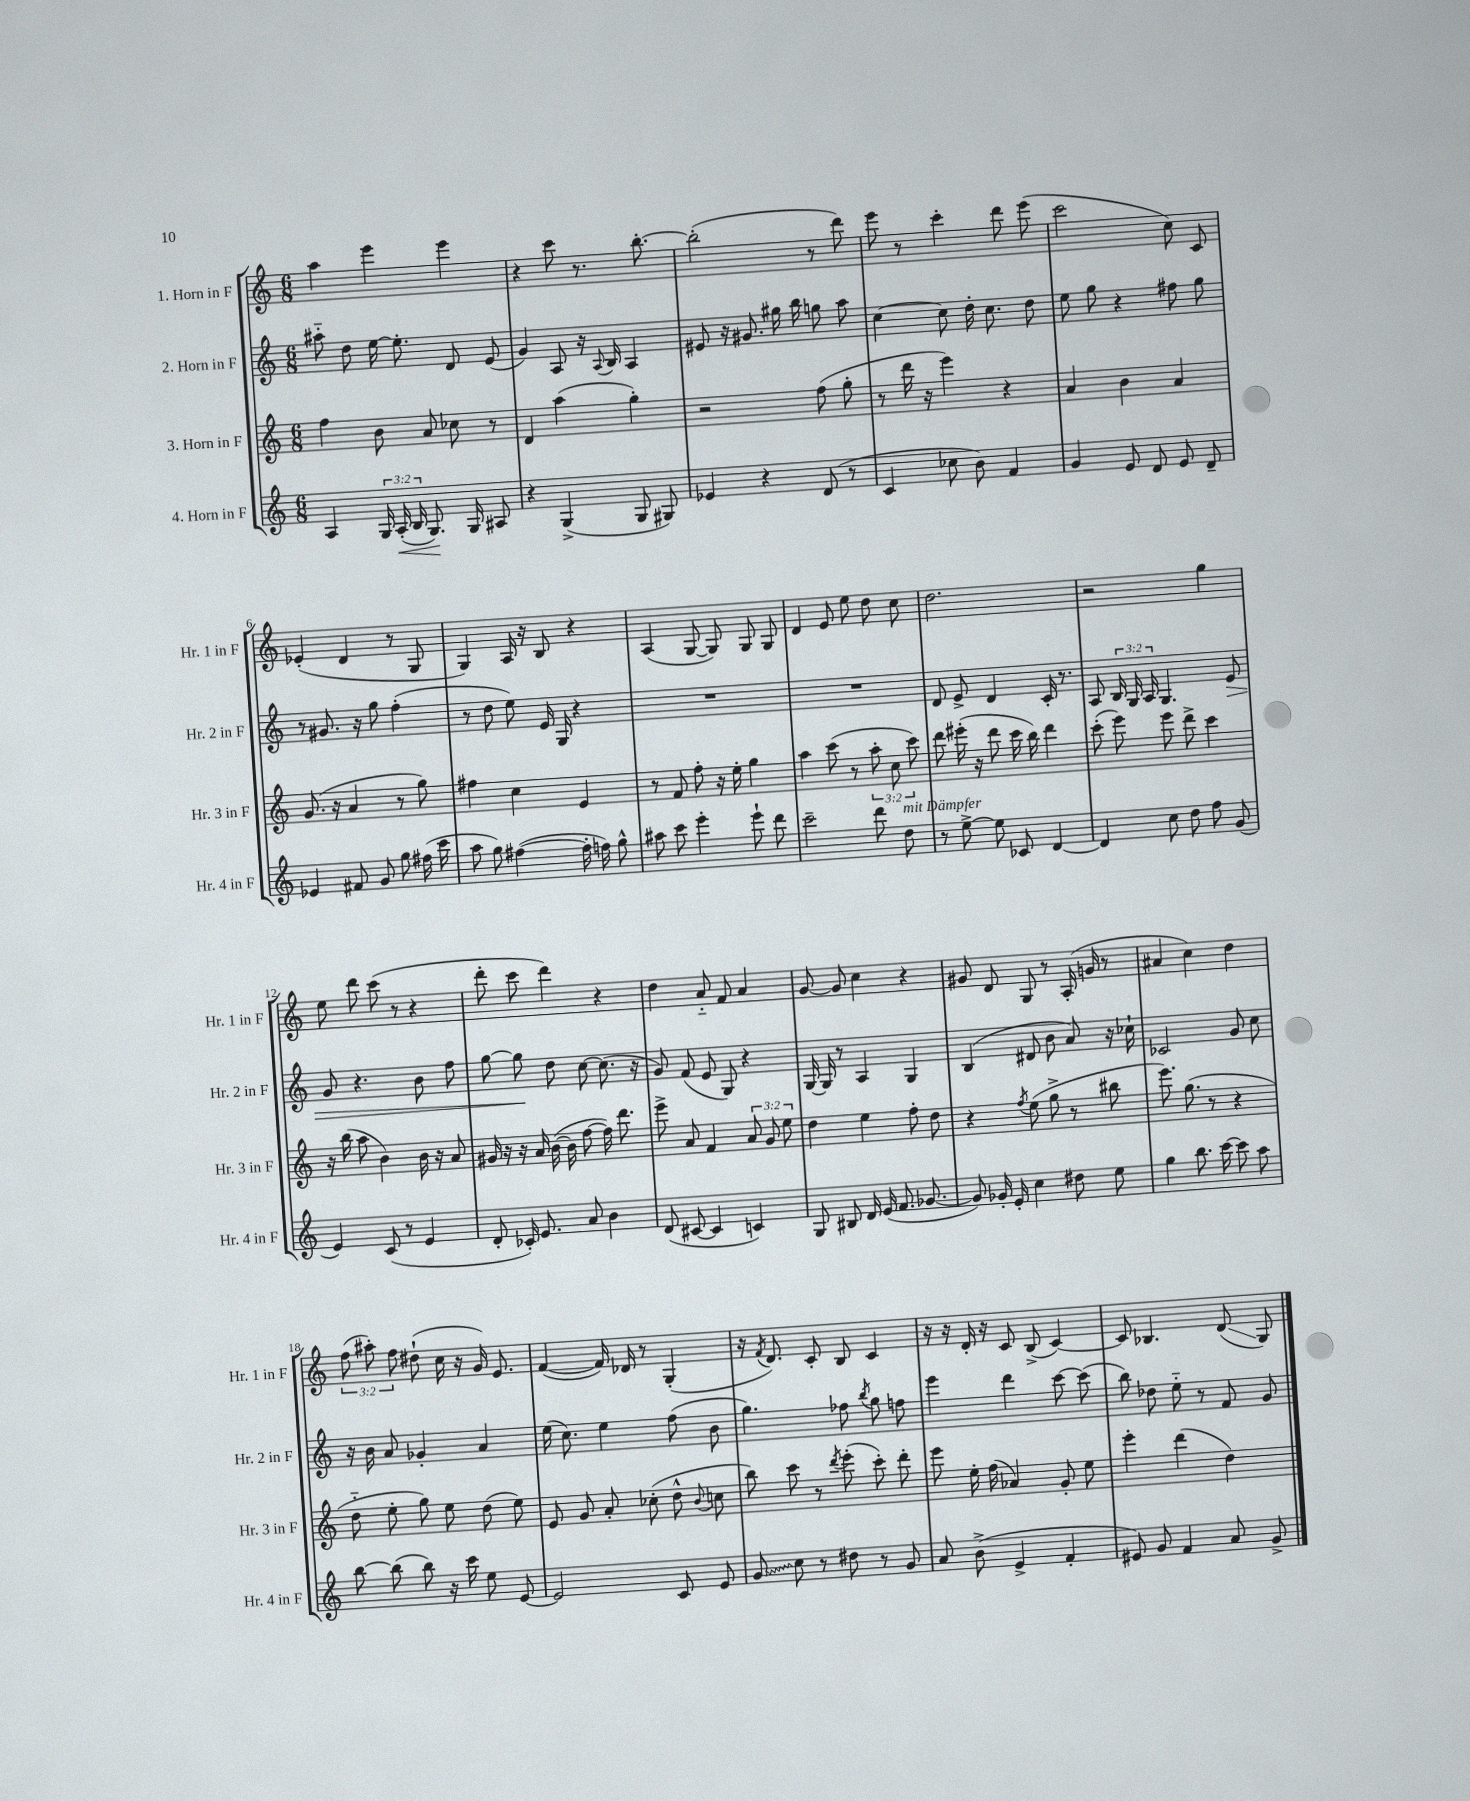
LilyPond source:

<<
\new StaffGroup <<
\new Staff = "s0" \with { instrumentName = "1. Horn in F" shortInstrumentName = "Hr. 1 in F" } {
    \clef treble \key c \major \numericTimeSignature \time 6/8 \override Staff.TupletNumber.text = #tuplet-number::calc-fraction-text
    \autoBeamOff a''4 e'''4 e'''4 |
    r4 c'''8 r8. b''8.~-. |
    b''2-.( r8 d'''8) |
    e'''8 r8 c'''4-. d'''8 e'''8( |
    c'''2 c''8) c'8 |
    ees'4-.( d'4 r8 g8 |
    g4) a16 r16 b8 r4 |
    a4( g8~ g8) g8 g8 |
    d'4 e'8 e''8 d''8 c''8 |
    d''2. |
    r2 g''4 |
    e''8 d'''8 c'''8( r8 r4 |
    d'''8-. c'''8 d'''4) r4 |
    d''4 a'8-_ f'8 a'4 |
    g'8~ g'8 c''4 r4 |
    gis'8 d'8 g8 r8 a16-.( g'16 r8 |
    ais'4 c''4) d''4 |
    \tuplet 3/2 { f''8( ais''8-.) f''8 } dis''8-!( c''16 r16 g'16) e'8. |
    f'4~( f'16) des'16 r8 g4-.( |
    r16 \acciaccatura { f'8 } d'8.) c'8-. b8 c'4 |
    r16 r16 d'16-. r16 c'8 b8->( c'4~) |
    c'8 bes4. d'8\glissando( g8) \bar "|." |
}
\new Staff = "s1" \with { instrumentName = "2. Horn in F" shortInstrumentName = "Hr. 2 in F" } {
    \clef treble \key c \major \numericTimeSignature \time 6/8 \override Staff.TupletNumber.text = #tuplet-number::calc-fraction-text
    \autoBeamOff ais''8-_ d''8 e''16~ e''8.-. d'8 e'8( |
    g'4) a8 r16 \appoggiatura { a8 } b16 a4 |
    eis'8 r16 gis'8. gis''16 b''16 g''8 a''8 |
    c''4~ c''8 d''16-. c''8. d''8 |
    e''8 g''8 r4 fis''8 g''8 |
    r8 gis'8. r16 g''8 f''4-.( |
    r8 d''8 e''8) e'16 g16 r4 |
    R2. |
    R2. |
    d'8 e'8-> d'4 c'16-. r8. |
    a8 \tuplet 3/2 { b16 g16 a16 } g4. e'8\> |
    g'8 r4. b'8 f''8 |
    g''8~ g''8\! d''8 c''8~ c''8.( r16 |
    g'8) f'8( e'8 g8) r4 |
    g16~ g16 r8 a4 g4 |
    b4( dis'8 b'8 a'8) r16 ces''16-! |
    ces'2 g'8 c''8 |
    r16 b'16 a'8 ges'4-. a'4 |
    e''16( c''8.) e''4 f''8( b'8 |
    g''4.) fes''8 \acciaccatura { b''8 } g''8 f''8 |
    e'''4 d'''4 c'''8~ c'''8( |
    b''8) des''8 e''8-_ r8 f'8 g'8 \bar "|." |
}
\new Staff = "s2" \with { instrumentName = "3. Horn in F" shortInstrumentName = "Hr. 3 in F" } {
    \clef treble \key c \major \numericTimeSignature \time 6/8 \override Staff.TupletNumber.text = #tuplet-number::calc-fraction-text
    \autoBeamOff f''4 b'8 a'8 ces''8 r8 |
    d'4 a''4( g''4-.) |
    r2 f''8( g''8-. |
    r8 d'''16 r16 e'''4) r4 |
    a'4 b'4 a'4 |
    g'8.( r16 a'4 r8 g''8) |
    fis''4 c''4 e'4 |
    r8 f'8 f''8-. r16 e''16-. g''4 |
    a''4 c'''8( r8 \tuplet 3/2 { a''8-. c''8 c'''8) } |
    d'''8 eis'''16-.( r16 d'''8 c'''16 b''16) d'''4 |
    c'''8-.( e'''8) e'''8 d'''8-> c'''4 |
    r16 b''16( a''8 b'4) b'16 r16 a'8 |
    gis'16 r16 r16 a'16 b'16~( b'16 f''8~ f''16) d'''8. |
    e'''8-> a'8 f'4 \tuplet 3/2 { a'8 g'8 e''8 } |
    d''4 e''4 f''8-. d''8 |
    r4 \acciaccatura { f''8 } e''8( g''8-> r8 bis''8 |
    e'''8.) g''8.( r8 r4 |
    d''8-_ e''8-. g''8) e''8 d''8( e''8) |
    e'8 g'8 a'8-. ces''8-.( d''8-^ \appoggiatura { b'8 } c''8 |
    b''8) c'''8 r8 \acciaccatura { d'''8 } e'''8-.( c'''8-.) d'''8-. |
    e'''8 e''16-. f''16( aes'4) g'8-. e''8 |
    e'''4-. d'''4( d''4) \bar "|." |
}
\new Staff = "s3" \with { instrumentName = "4. Horn in F" shortInstrumentName = "Hr. 4 in F" } {
    \clef treble \key c \major \numericTimeSignature \time 6/8 \override Staff.TupletNumber.text = #tuplet-number::calc-fraction-text
    \autoBeamOff a4 \tuplet 3/2 { g16 a16-.\<( b16 } g8.\!) g16 ais8 |
    r4 g4->( g8 gis8) |
    ees'4 r4 d'8( r8 |
    c'4 ces''8 b'8) f'4 |
    g'4 e'8 d'8 e'8 d'8-- |
    ees'4 fis'8 g'8 g''8 fis''16( c'''16 |
    a''8 g''8) fis''4~( fis''16-. f''16) g''8-^ |
    ais''8 c'''8 e'''4-. e'''8-! d'''8 |
    c'''2-- d'''8 d''8^\markup { \italic "mit Dämpfer" } |
    r8 e''8~-> e''8 ces'8 d'4~ |
    d'4 c''8 d''8 f''8 g'8( |
    e'4) c'8( r8 e'4 |
    d'8-. ces'16-.) e'8. a'8 b'4 |
    d'8( cis'8~ cis'4 c'4) |
    g8 bis8 d'16 e'16( f'8. ges'8.~ |
    ges'8) ges'16-. e'16-. c''4 dis''8 e''8 |
    g''4 b''8. c'''16~ c'''8 a''8 |
    b''8~ b''8( b''8) r16 c'''16 e''8 e'8~ |
    e'2 c'8 e'8 |
    \once \override Glissando.style = #'zigzag g'8\glissando c''8 r8 dis''8 r8 g'8 |
    a'8 b'8->( e'4-> f'4-. |
    eis'8) g'8 f'4 a'8 g'8-> \bar "|." |
}
>>
>>
